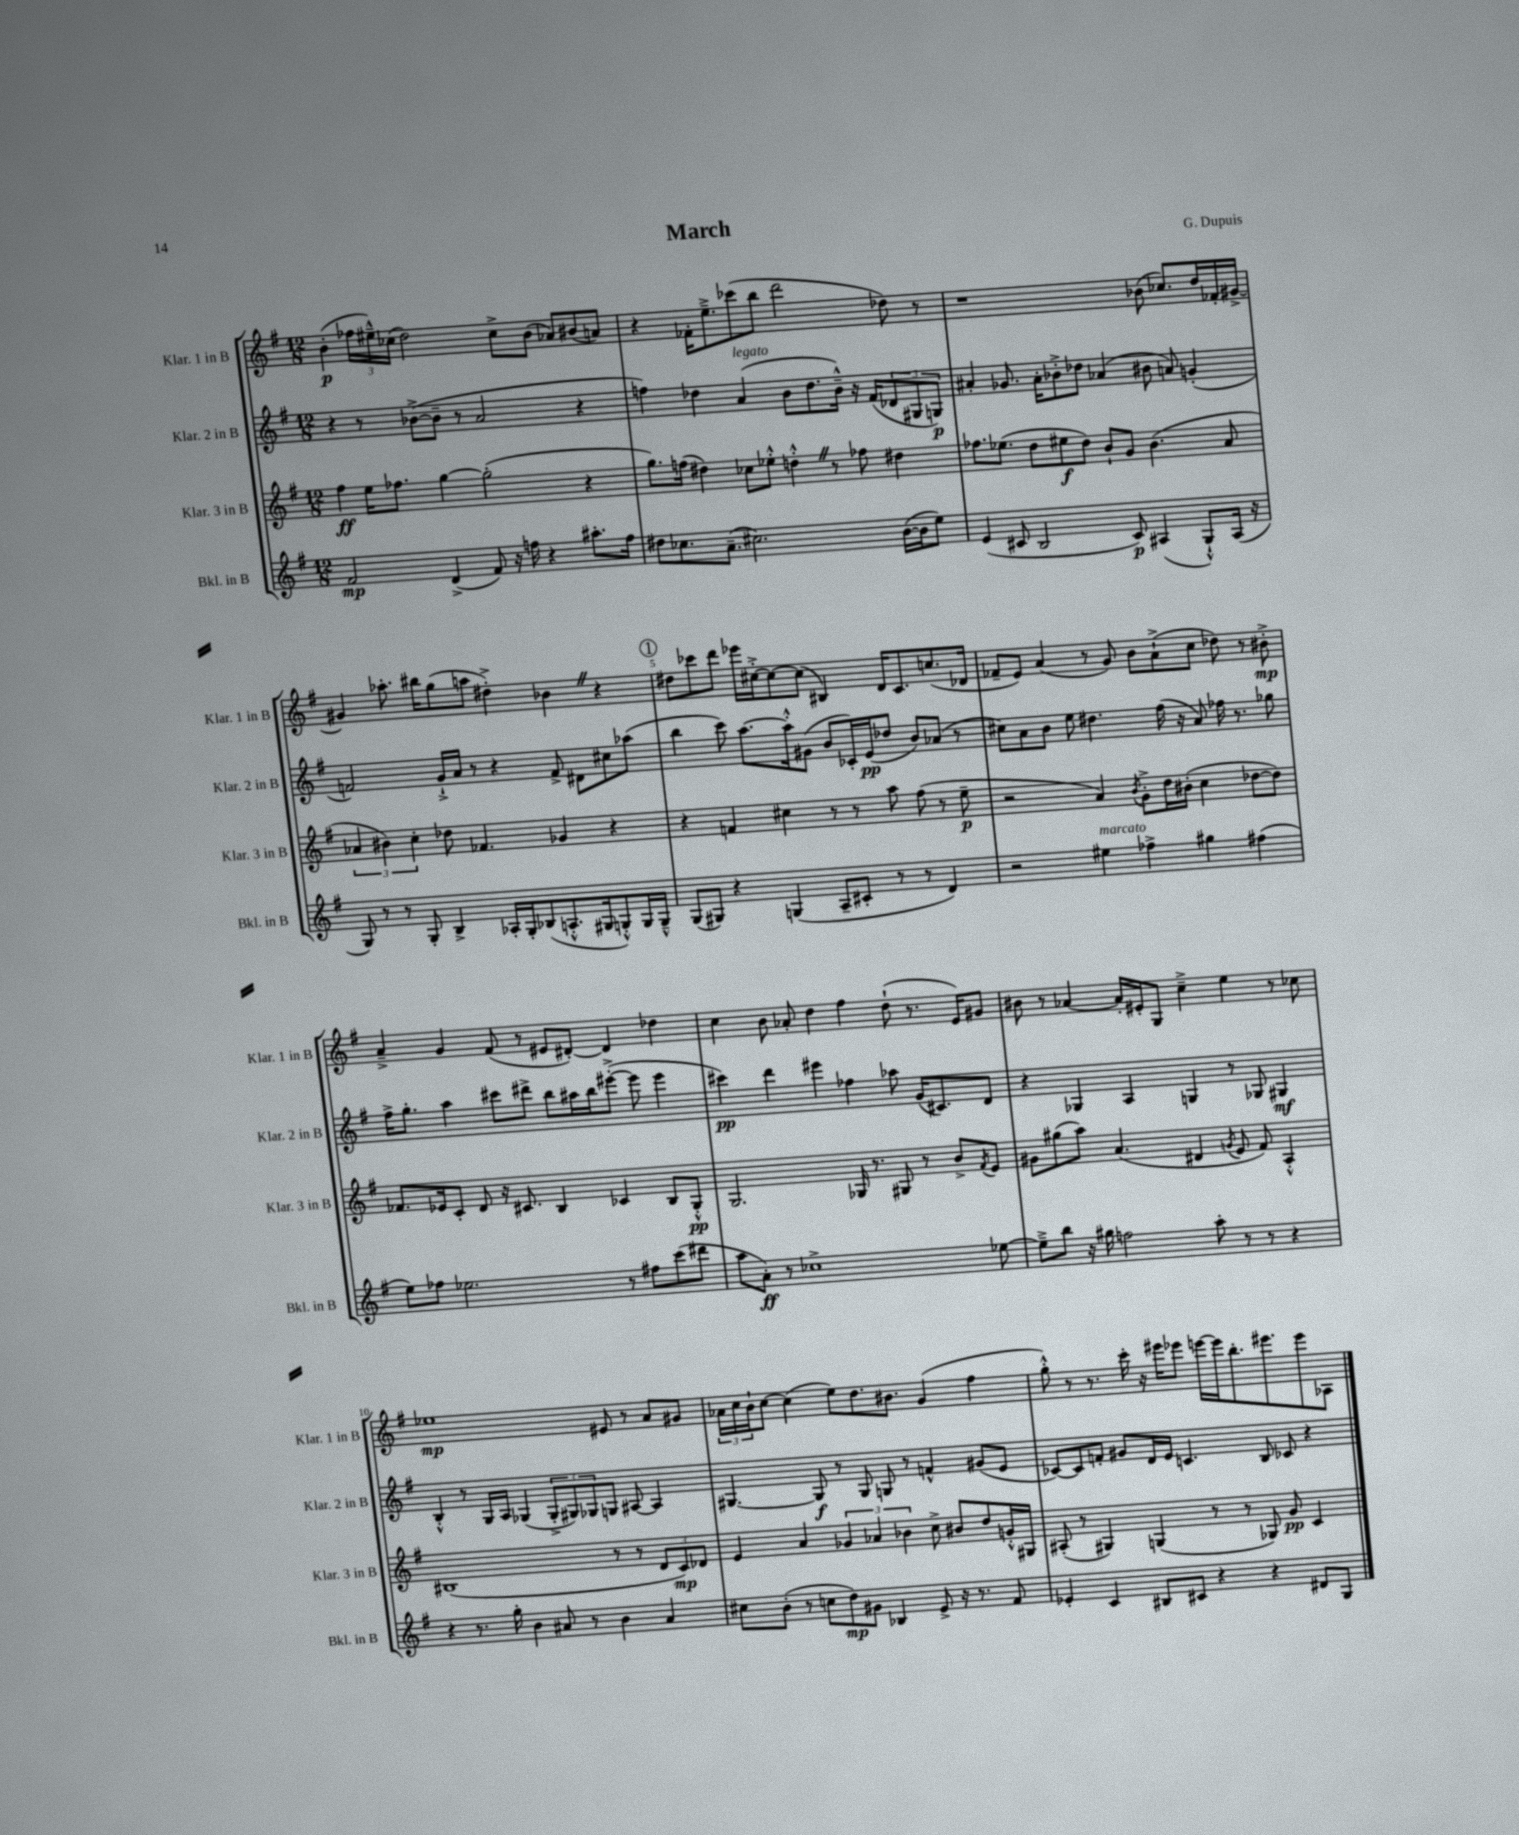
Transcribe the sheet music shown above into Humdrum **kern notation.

**kern	**dynam	**kern	**dynam	**kern	**dynam	**kern	**dynam
*part4	*part4	*part3	*part3	*part2	*part2	*part1	*part1
*staff4	*staff4	*staff3	*staff3	*staff2	*staff2	*staff1	*staff1
*I"Bkl. in B	*	*I"Klar. 3 in B	*	*I"Klar. 2 in B	*	*I"Klar. 1 in B	*
*I'Bkl. in B	*	*I'Klar. 3 in B	*	*I'Klar. 2 in B	*	*I'Klar. 1 in B	*
*clefG2	*	*clefG2	*	*clefG2	*	*clefG2	*
*k[f#]	*	*k[f#]	*	*k[f#]	*	*k[f#]	*
*M12/8	*	*M12/8	*	*M12/8	*	*M12/8	*
=1	=1	=1	=1	=1	=1	=1	=1
2f#/	mp	4ff#\	ff	4r	.	(4b'\	p
.	.	16ee\KL	.	8r	.	24ff-X\LL	.
.	.	.	.	.	.	24ee#X~^^\)	.
.	.	8.ff-X\J	.	.	.	.	.
.	.	.	.	.	.	(24cc-X\JJ	.
.	.	.	.	([8b-X^\L	.	2dd\)	.
(4d^/	.	[4gg\	.	8b-~\J]	.	.	.
.	.	.	.	8r	.	.	.
8f#/)	.	(2gg'\]	.	2a/	.	.	.
16r	.	.	.	.	.	8cc-^\L	.
16ffn\	.	.	.	.	.	.	.
4r	.	.	.	.	.	(8b\J	.
.	.	.	.	.	.	8a-X/L)	.
8.aa#X'\L	.	4r	.	4r	.	(8b#X/	.
.	.	.	.	.	.	8an/J)	.
16ff\Jk	.	.	.	.	.	.	.
=2	=2	=2	=2	=2	=2	=2	=2
8dd#X\L	.	8.gg\L)	.	4ffn\)	.	4r	.
8.cc-X\	.	.	.	.	.	.	.
.	.	(16ffn\Jk	.	.	.	.	.
.	.	4dd#X\)	.	4dd-X\	.	16f-X'\KL	.
(8.a~\J	.	.	.	.	.	8.ee~^\	.
!	!	!	!	!LO:TX:a:i:t=legato	!	!	!
2.cc#X\)	.	8cc-X\L	.	(4a/	.	(8ccc-X\	.
.	.	8ee-X'^^\J	.	.	.	8bb\J	.
.	.	4ddn'^^Z\	.	8b\L	.	2ddd\	.
.	.	.	.	8.dd-\	.	.	.
.	.	8r	.	.	.	.	.
.	.	.	.	16b~^^\Jk)	.	.	.
.	.	8ff-X\	.	16r	.	.	.
.	.	.	.	(16f#/KL	.	.	.
([16b\LL	.	4dd#X\	.	12d-X/	.	8dd-X\)	.
16b\J]	.	.	.	.	.	.	.
.	.	.	.	12G#X/	.	.	.
8ee\J)	.	.	.	.	.	8r	.
.	.	.	.	12Gn/J)	p	.	.
=3	=3	=3	=3	=3	=3	=3	=3
(4e/	.	8.ff-X\L	.	4a#X'/	.	1r	.
.	.	(8.ee-X\J	.	.	.	.	.
8c#X/	.	.	.	8.g-X/	.	.	.
2B/	.	8dd\L	.	.	.	.	.
.	.	.	.	16a#'\KL	.	.	.
.	.	8ee#X\	f	8b-X'^\	.	.	.
.	.	8dd\J)	.	8dd-X\J	.	.	.
.	.	8b`/L	.	(4a-X/	.	.	.
8c#/)	p	8g/J	.	.	.	.	.
(4A#X/	.	(4.b\	.	8b#X\	.	(8b-X\	.
.	.	.	.	8an/)	.	8.cc-X/L)	.
8G`^^/L)	.	.	.	(4gn'/	.	.	.
.	.	.	.	.	.	16dd/L	.
(16A#/Jk	.	8a/	.	.	.	16f-X'/	.
16r	.	.	.	.	.	[16g#X^/JJ	.
!!LO:LB:g=z
=4	=4	=4	=4	=4	=4	=4	=4
8G/)	.	6a-X/	.	2fn/)	.	4g#X/]	.
8r	.	.	.	.	.	.	.
.	.	6b#X\)	.	.	.	.	.
8r	.	.	.	.	.	8.aa-X'\	.
.	.	6cc'\	.	.	.	.	.
8G'/	.	.	.	.	.	.	.
.	.	.	.	.	.	16bb#X\KL	.
4B^/	.	8dd-X\	.	16g`^/LL	.	(8gg\	.
.	.	.	.	16a/JJ	.	.	.
.	.	4.f-X/	.	8r	.	8aan\J	.
16A-X'/LL	.	.	.	4r	.	4dd#X'^\)	.
16G'/J	.	.	.	.	.	.	.
(8B-X/	.	.	.	.	.	.	.
8.An'^^/	.	4g-X/	.	8f^/	.	4b-XZ\	.
.	.	.	.	8d#X\L	.	.	.
16G#X/k	.	.	.	.	.	.	.
8Gn'^^/)	.	4r	.	8cc#X\	.	4r	.
16G/L	.	.	.	(8aa-X\J	.	.	.
16G~^^/JJ	.	.	.	.	.	.	.
!!LO:REH:place=s1:t=1
=5	=5	=5	=5	=5	=5	=5	=5
(8G/L	.	4r	.	4bb\	.	8dd#X\L	.
8G#X/J)	.	.	.	.	.	8ccc-X\	.
4r	.	4fn/	.	8ccc\)	.	8ddd\J	.
.	.	.	.	[8.aa\L	.	16eee-X\LL	.
.	.	.	.	.	.	[16cc#X'^\J	.
(4Gn/	.	4cc#X\	.	.	.	8cc#\_	.
.	.	.	.	16aa'^^\k]	.	.	.
.	.	.	.	(8g#X\J	.	(8cc#\J]	.
8A~/L	.	8r	.	8b/L	.	4B#X/)	.
8c#X'/J	.	8r	.	16c-X'/L)	.	.	.
.	.	.	.	(16e/J	pp	.	.
8r	.	8aa\	.	8dd-X/J	.	16d/KL	.
.	.	.	.	.	.	8.c/	.
8r	.	(8ff#\	.	8b/L)	.	.	.
4d/)	.	8r	.	(8a-X/J	.	(8.ccn/	.
.	.	8ee~\	p	8r	.	.	.
.	.	.	.	.	.	16d-X/Jk	.
=6	=6	=6	=6	=6	=6	=6	=6
2r	.	2r	.	8cc#X\L)	.	8f-X~/L	.
.	.	.	.	8a\	.	8e/J)	.
.	.	.	.	8b\J	.	(4a/	.
.	.	.	.	8ee\	.	.	.
!LO:TX:a:i:t=marcato	!	!	!	!	!	!	!
4ee#X\	.	4a/)	.	4.dd#X\	.	8r	.
.	.	.	.	.	.	8g/)	.
.	.	8qb/	.	.	.	.	.
4ff-X^\	.	8g'^\L	.	.	.	8b\L	.
.	.	16dd\L	.	(16ff#\	.	(8a`^\	.
.	.	(16b#X'\JJ	.	16r	.	.	.
4gg#X\	.	4cc\	.	8a/)	.	8cc\J	.
.	.	.	.	16ff-X\	.	8dd-X\)	.
.	.	.	.	8.r	.	.	.
(4ff#X\	.	[8dd-X\L	.	.	.	8r	.
.	.	8dd-\J])	.	8gg-X\	.	8b#X'^\	mp
!!LO:LB:g=z
=7	=7	=7	=7	=7	=7	=7	=7
8ee\L)	.	8.f-X/L	.	16ff#^\KL	.	4a~^/	.
.	.	.	.	8.gg'\J	.	.	.
8ff-X\J	.	.	.	.	.	.	.
.	.	16e-X/k	.	.	.	.	.
2.ee-X\	.	8c'/J	.	4aa\	.	4g/	.
.	.	8d/	.	.	.	.	.
.	.	16r	.	8ccc#X\L	.	(8f#/	.
.	.	8.c#X/	.	.	.	.	.
.	.	.	.	8ddd#X^\J	.	8r	.
.	.	4B/	.	8bb\L	.	8e#X/L	.
.	.	.	.	16aa#X\L	.	[8d#X'/J)	.
.	.	.	.	16bb\J	.	.	.
8r	.	4c-X/	.	([8eee#X'^\J	.	4d#/]	.
8ff#X\L	.	.	.	8eee#\]	.	.	.
(8ccc\	.	8B/L	.	4eee#\	.	4dd-X\	.
8ddd#X\J	.	8G'^^/J	pp	.	.	.	.
=8	=8	=8	=8	=8	=8	=8	=8
8aa\L	.	2.G/	.	4ccc#X\)	pp	4cc\	.
8a'\J)	ff	.	.	.	.	.	.
8r	.	.	.	4ddd\	.	8b\	.
1cc-X^	.	.	.	.	.	8a-X'/	.
.	.	.	.	4eee#X\	.	4dd\	.
.	.	16G-X/	.	4ff-X\	.	4ff#\	.
.	.	8.r	.	.	.	.	.
.	.	8G#X/	.	8aa-X\	.	(8dd`\	.
.	.	8r	.	(16g/KL	.	8.r	.
.	.	.	.	8.c#X/)	.	.	.
.	.	8b^/L	.	.	.	.	.
.	.	.	.	.	.	16e/KL)	.
.	.	8qf#/	.	.	.	.	.
[8ee-X\	.	8e/J	.	8d/J	.	8g#X/J	.
=9	=9	=9	=9	=9	=9	=9	=9
8ee-~^\L]	.	8g#X\L	.	4r	.	8b#X\	.
8bb\J	.	(8gg#X\	.	.	.	8r	.
16r	.	8aa\J)	.	4G-X/	.	[4a-X/	.
16gg#X\	.	.	.	.	.	.	.
2ffn\	.	(4.a/	.	.	.	.	.
.	.	.	.	4A/	.	16a-'/LL]	.
.	.	.	.	.	.	16e#X'/J	.
.	.	.	.	.	.	8G/J	.
.	.	4d#X/	.	4Gn/	.	4cc~^\	.
8aa'\	.	.	.	.	.	.	.
.	.	8qgn/	.	.	.	.	.
8r	.	8e/	.	8r	.	4ee\	.
8r	.	8f#/)	.	8G-X/	.	.	.
4r	.	4A'^^/	.	4G#X/	mf	8r	.
.	.	.	.	.	.	8cc-X\	.
!!LO:LB:g=z
=10	=10	=10	=10	=10	=10	=10	=10
4r	.	(1B#X	.	4B'^^/	.	1ee-X	mp
8.r	.	.	.	8r	.	.	.
.	.	.	.	16G/LL	.	.	.
16gg'\	.	.	.	16A/JJ	.	.	.
4b\	.	.	.	(4G-X/	.	.	.
8a#X/	.	.	.	12G-'^/L	.	.	.
.	.	.	.	12G#X/)	.	.	.
8r	.	.	.	.	.	.	.
.	.	.	.	12G-X/	.	.	.
4b\	.	8r	.	8Gn/J	.	8e#X/	.
.	.	8r	.	[8A#X/	.	8r	.
4a#/	.	12d/L	.	4A#/]	.	8a/L	.
.	.	12c/)	mp	.	.	.	.
.	.	.	.	.	.	8g#X/J	.
.	.	12d-X/J	.	.	.	.	.
=11	=11	=11	=11	=11	=11	=11	=11
8cc#X\L	.	4e/	.	[4.G#X/	.	24a-X\LL	.
.	.	.	.	.	.	24cc\	.
.	.	.	.	.	.	24b`\J	.
(8b'\J	.	.	.	.	.	[8cc\J	.
8r	.	4a/	.	.	.	(4cc\]	.
8ccn\L	.	.	.	8G#/]	f	.	.
8dd\)	mp	6g-X/	.	8r	.	8ee\L)	.
8g#X\J	.	.	.	8G#/	.	8.dd\	.
.	.	6a-X/	.	.	.	.	.
4B-X/	.	.	.	8Gn/	.	.	.
.	.	.	.	.	.	8.b#X\J	.
.	.	6b-X\	.	.	.	.	.
.	.	.	.	8r	.	.	.
8e^/	.	8cc^\	.	4fn^^/	.	(4g/	.
16r	.	8b#X/L	.	.	.	.	.
8.r	.	.	.	.	.	.	.
.	.	8dd/	.	(8g#X/L	.	4ff#\	.
8f#/	.	16gn'^^/L	.	8e/J	.	.	.
.	.	16G#X/JJ	.	.	.	.	.
=12	=12	=12	=12	=12	=12	=12	=12
4e-X'/	.	(8A#X'/	.	[8c-X/L)	.	8gg'^^\)	.
.	.	8r	.	8c-/]	.	8r	.
4c/	.	4G#X/)	.	8fn'/J	.	8.r	.
.	.	.	.	8g#X/L	.	.	.
.	.	.	.	.	.	16ccc'\	.
8B#X/L	.	(4Gn/	.	16d/L	.	16r	.
.	.	.	.	16e/JJ	.	16eee#X\KL	.
8c#X/J	.	.	.	4.cn/	.	8eee-X\J	.
4r	.	8r	.	.	.	[16eeen\LL	.
.	.	.	.	.	.	16eee\J]	.
.	.	8r	.	.	.	8.bb'\	.
4r	.	8G-X/)	.	8B/	.	.	.
.	.	.	.	.	.	8.eee#X\	.
.	.	8g/	pp	8c-X/	.	.	.
8d#X/L	.	4c/	.	4r	.	8eee#\	.
8G/J	.	.	.	.	.	8A-X\J	.
==	==	==	==	==	==	==	==
*-	*-	*-	*-	*-	*-	*-	*-
